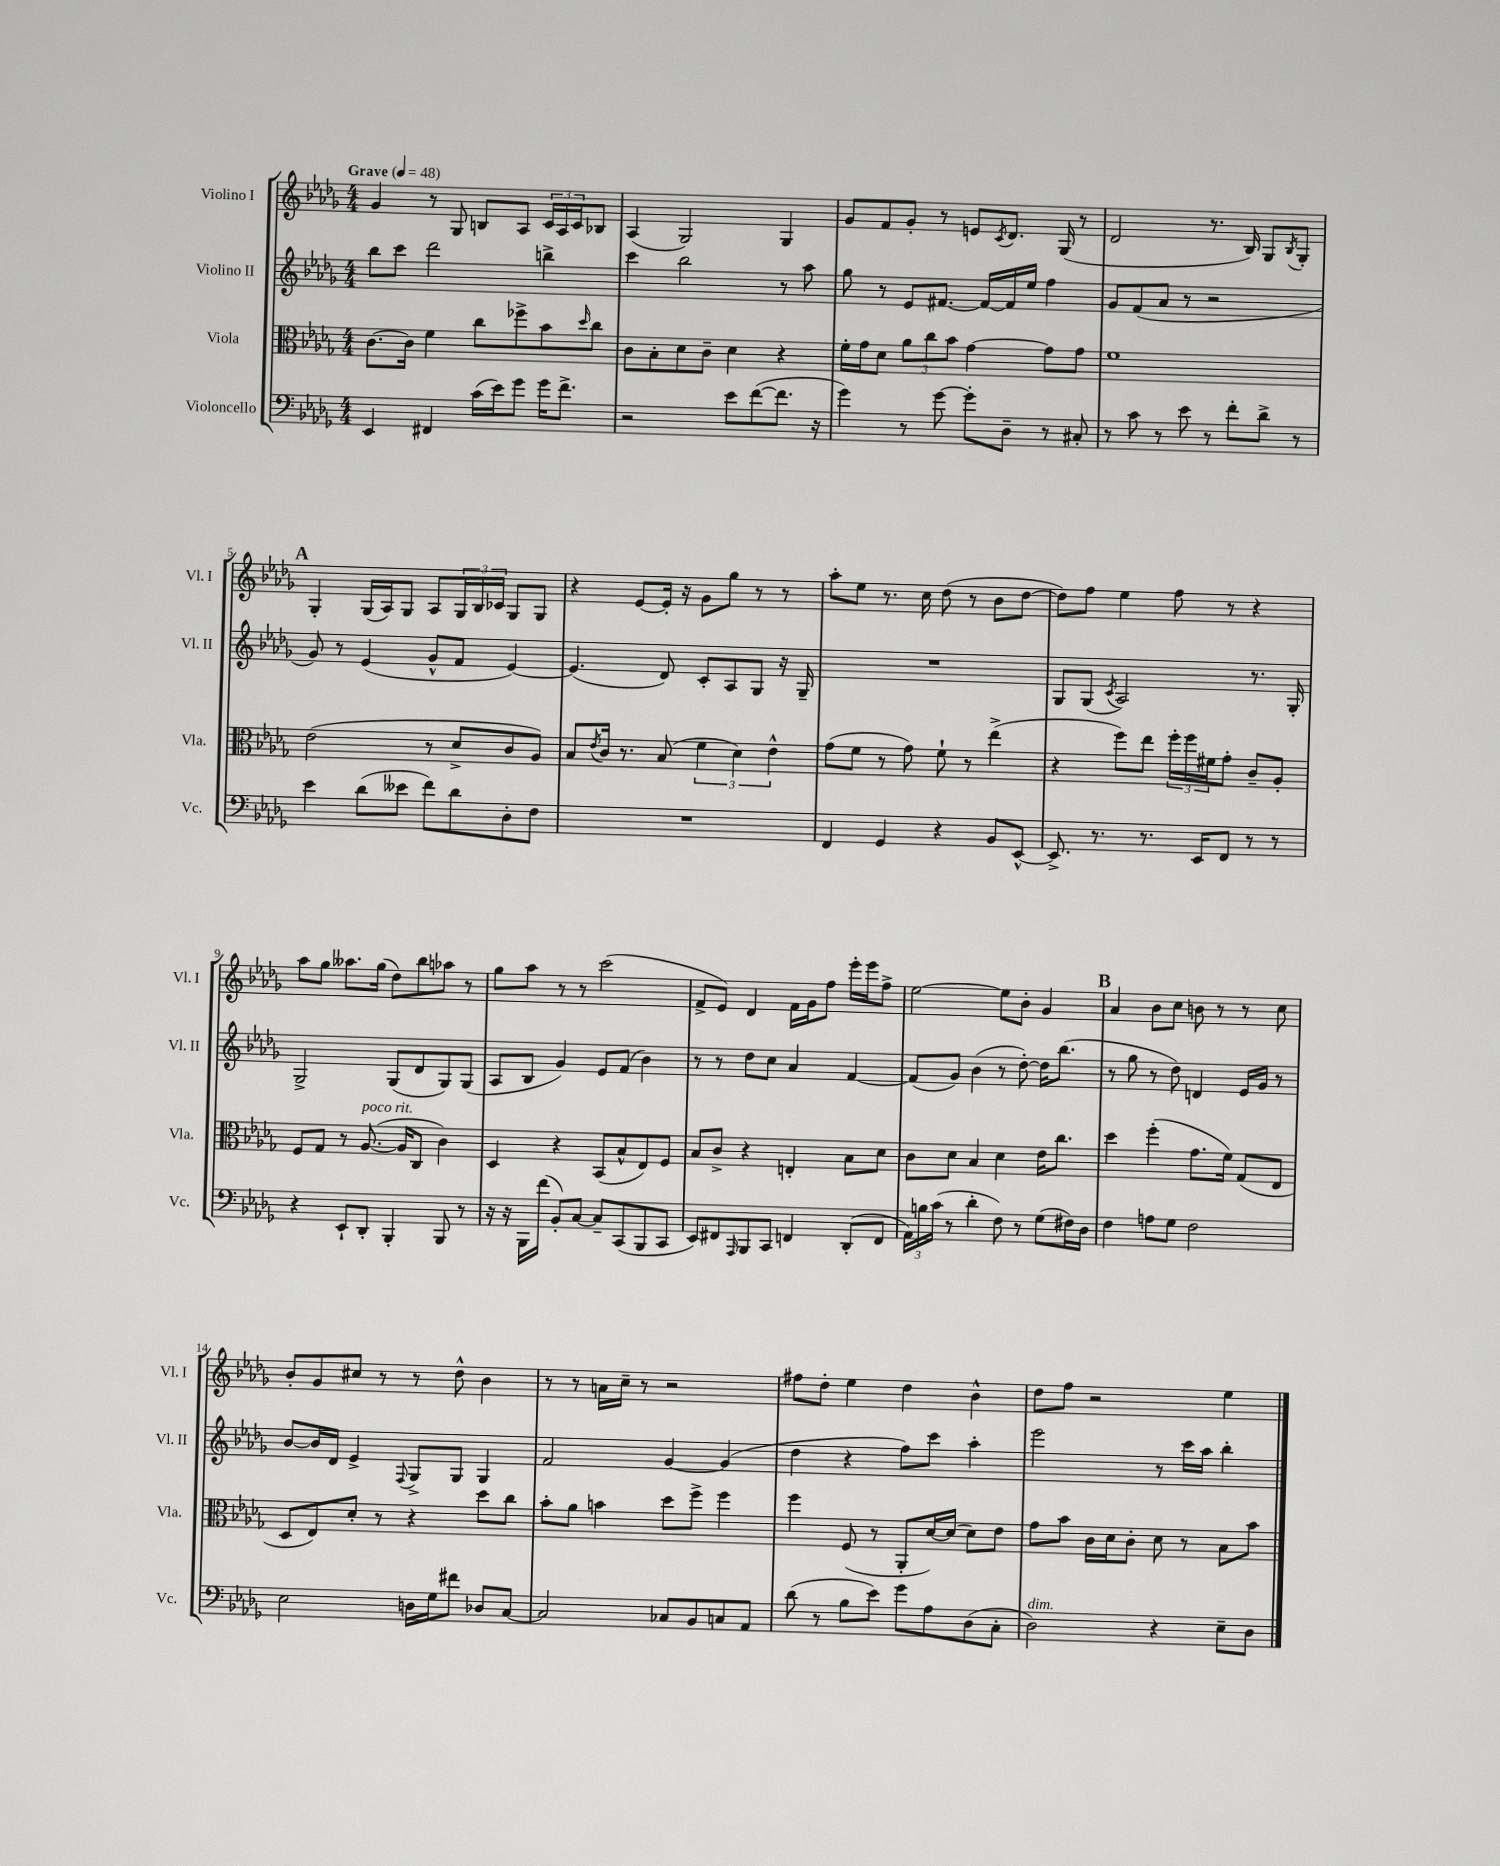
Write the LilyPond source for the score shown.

<<
\new StaffGroup <<
\new Staff = "s0" \with { instrumentName = "Violino I" shortInstrumentName = "Vl. I" } {
    \clef treble \key des \major \numericTimeSignature \time 4/4 \tempo "Grave" 4 = 48
    ges'4 r8 ges8 b8 aes8 \tuplet 3/2 { c'16 aes16 c'16 } bes8 |
    aes4( ges2) ges4 |
    ges'8 f'8 ges'8-. r8 e'8 \acciaccatura { c'8 } des'8. ges16( r8 |
    des'2 r8. bes16) ges8 \acciaccatura { bes8 } ges8-. |
    \mark \markup { \bold "A" } ges4-. ges16( aes16) ges8 aes8 \tuplet 3/2 { ges16 bes16 ces'16 } ges8 ges8 |
    r4 ees'8~ ees'16-. r16 ges'8 ges''8 r8 r8 |
    aes''8-. ees''8 r8. c''16 des''8( r8 bes'8 des''8~ |
    des''8) f''8 ees''4 f''8 r8 r4 |
    aes''8 ges''8 aeses''8. ges''16( des''8) bes''8 aes''8 r8 |
    ges''8 aes''8 r8 r8 c'''2( |
    f'8-> ees'8) des'4 f'16 ges'16 f''8 ees'''16-. ees'''16 f''8-> |
    ees''2~ ees''8 bes'8-. ges'4 |
    \mark \markup { \bold "B" } aes'4 bes'8 c''8 b'8 r8 r8 c''8 |
    bes'8-. ges'8 cis''8 r8 r8 des''8-^ bes'4 |
    r8 r8 a'16 c''16-- r8 r2 |
    fis''8 des''8-. ees''4 des''4 bes'4-^ |
    des''8 f''8 r2 ees''4 \bar "|." |
}
\new Staff = "s1" \with { instrumentName = "Violino II" shortInstrumentName = "Vl. II" } {
    \clef treble \key des \major \numericTimeSignature \time 4/4
    bes''8 c'''8 des'''2 b''4-> |
    c'''4 bes''2 r8 aes''8 |
    ges''8 r8 ees'8 fis'8.~ fis'16~ fis'16 ees''16 f''4 |
    ges'8 f'8( aes'8 r8 r2 |
    \mark \markup { \bold "A" } ges'8) r8 ees'4( ges'8-^ f'8 ees'4~) |
    ees'4.( des'8) c'8-. aes8 ges8 r16 ges16-- |
    R1 |
    ges8 ges8( \acciaccatura { c'8 } aes2) r8. ges16-. |
    ges2-> ges8( des'8 ges8) ges8( |
    aes8 bes8 ges'4) ees'8 f'8( bes'4) |
    r8 r8 des''8 c''8 aes'4 f'4~ |
    f'8( ges'8) bes'4( r8 des''8~-.) des''16 bes''8.( |
    \mark \markup { \bold "B" } r8 ges''8 r8 des''8) d'4 ees'16 ges'16 r8 |
    bes'8~ bes'16 des'16 ees'4-> \appoggiatura { f8 } ges8-> ges8 ges4 |
    f'2 ges'4~ ges'4( |
    des''4 r4 f''8) c'''8 aes''4-. |
    ees'''2 r8 c'''16 aes''16 bes''4-. \bar "|." |
}
\new Staff = "s2" \with { instrumentName = "Viola" shortInstrumentName = "Vla." } {
    \clef alto \key des \major \numericTimeSignature \time 4/4
    c'8.~ c'16 f'4 c''8 fes''8-> bes'8 \grace { des''16 } c''8 |
    c'8 bes8-. des'8 c'8-- des'4 r4 |
    f'16-. ges'16 des'8 \tuplet 3/2 { aes'8 c''8 bes'8 } ges'4~ ges'8 ges'8 |
    f'1 |
    \mark \markup { \bold "A" } ees'2( r8 des'8-> c'8 aes8) |
    bes8 \acciaccatura { ees'8 } c'16 r8. bes8( \tuplet 3/2 { f'4 des'4) ees'4-^ } |
    ges'8( f'8 r8 ges'8) f'8-! r8 ees''4->( |
    r4 f''8) ees''8 \tuplet 3/2 { f''16-. f''16 fis'16 } ges'8-. c'8-- aes8-. |
    f8 ges8 r8 aes8.~^\markup { \italic "poco rit." }( aes16 c8 c'4) |
    des4 r4 bes,8( bes8-^ ees8) f8 |
    bes8 c'8-> r4 e4-. bes8 des'8 |
    c'8 des'8 bes4 des'4 ees'16 c''8. |
    \mark \markup { \bold "B" } des''4 f''4-.( ges'8. f'16) ges8( ees8 |
    des8 ees8) des'8-. r8 r4 des''8 c''8 |
    bes'8-. aes'8 b'4 des''8 f''8-> f''4 |
    f''4 f8( r8 aes,8-. des'16~) des'16( des'8) ees'8 |
    ges'8 bes'8 c'16 des'16 c'8-. des'8 r8 bes8 bes'8 \bar "|." |
}
\new Staff = "s3" \with { instrumentName = "Violoncello" shortInstrumentName = "Vc." } {
    \clef bass \key des \major \numericTimeSignature \time 4/4
    ees,4 fis,4 c'16( ees'16) ges'8 ges'16 f'8.-> |
    r2 ees'8 f'8~( f'8. r16 |
    ges'4) r8 ges'8~ ges'8-. des8-- r8 cis8-. |
    r8 c'8 r8 ees'8 r8 f'8-. des'8-> r8 |
    \mark \markup { \bold "A" } ees'4 des'8( eeses'8 f'8) des'8 des8-. f8 |
    R1 |
    f,4 ges,4 r4 bes,8 ees,8~-^ |
    ees,8.-> r8. r8. ees,16 f,8 r8 r8 |
    r4 ees,8-! des,8-. bes,,4-. bes,,8 r8 |
    r16 r16 bes,,16 f'16( bes,8-.) c8~ c8-- c,8( bes,,8 c,8 |
    ees,8) fis,8 \grace { aes,,16 } bes,,8 c,8 f,4 des,8-.( f,8 |
    \tuplet 3/2 { aes,16) b16 c'16( } r8 des'4-. f8) r8 ges8( fis16) des16 |
    \mark \markup { \bold "B" } f4 a8 ges8 f2 |
    ees2 d16 ges16 fis'8 des8 c8~ |
    c2 ces8 bes,8 c8 aes,8 |
    des'8( r8 bes8 ees'8) ges'8 aes8 des8( c8-. |
    des2^\markup { \italic "dim." }) r4 ees8-- des8 \bar "|." |
}
>>
>>
